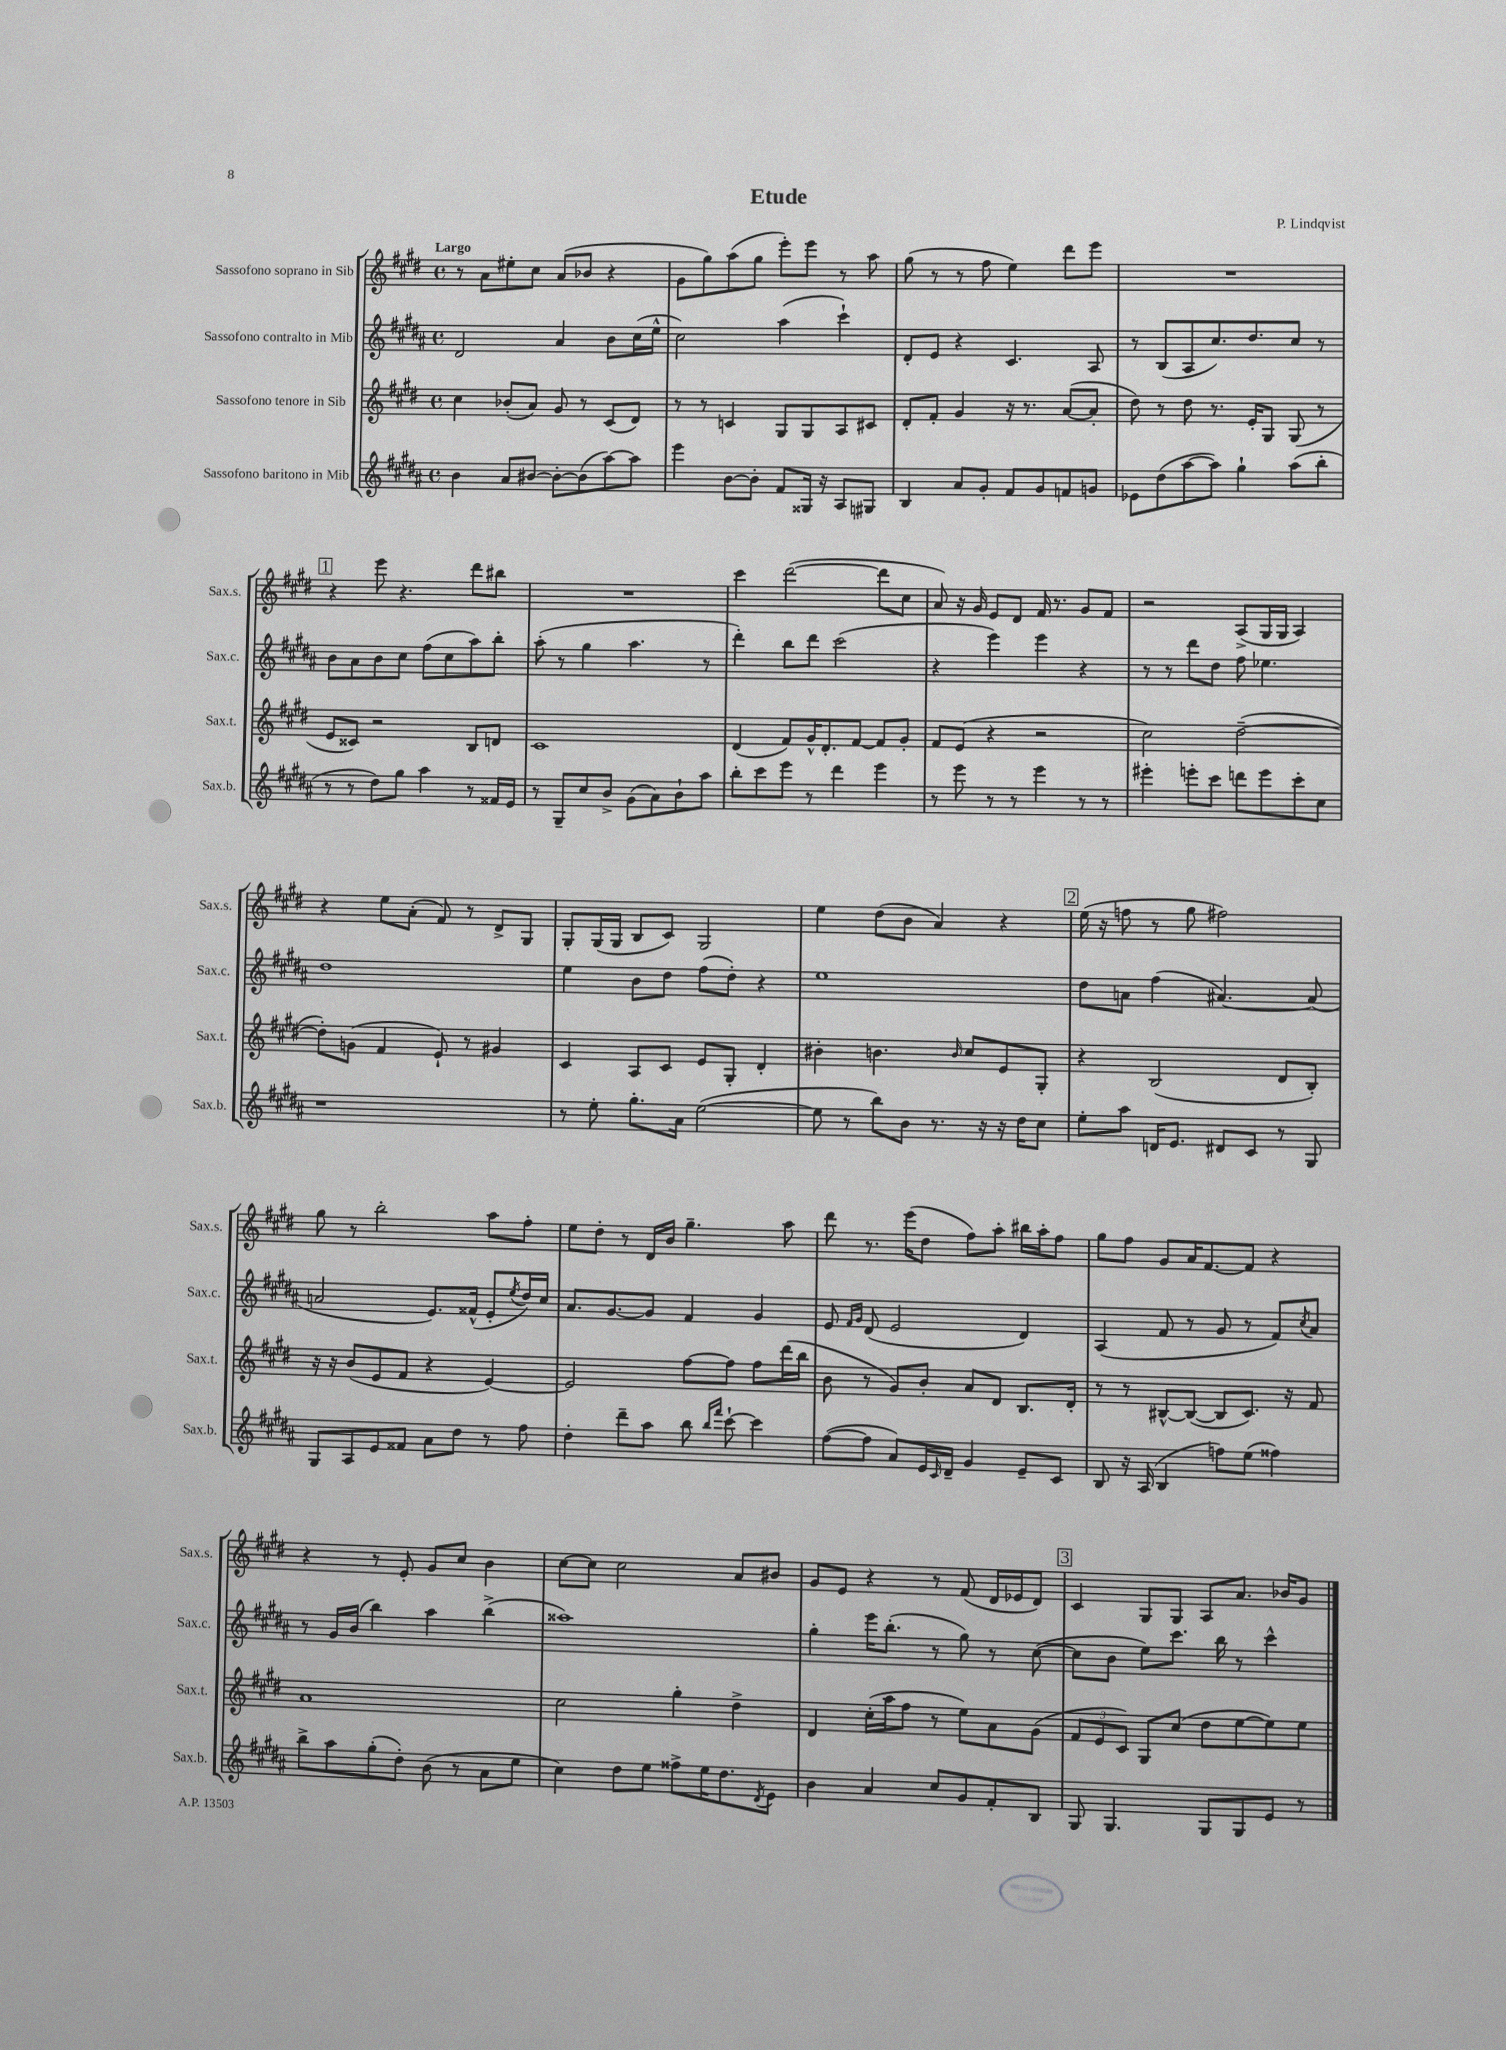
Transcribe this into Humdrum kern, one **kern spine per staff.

**kern	**kern	**kern	**kern
*staff4	*staff3	*staff2	*staff1
*clefG2	*clefG2	*clefG2	*clefG2
*k[f#c#g#d#a#]	*k[f#c#g#d#]	*k[f#c#g#d#a#]	*k[f#c#g#d#]
*M4/4	*M4/4	*M4/4	*M4/4
*met(c)	*met(c)	*met(c)	*met(c)
4b	4cc#	2d#	8r
.	.	.	8a
8a#	(8b-'	.	8ee#'
[8b#	8a)	.	8cc#
8b#'_	8g#	4a#	(8a
(8b#]	8r	.	8b-
[8aa#)	(8c#	8b	4r
8aa#]	8d#)	(16cc#	.
.	.	16ee^^	.
=	=	=	=
4eee	8r	2cc#)	8g#
.	8r	.	8gg#)
[8b	4c	.	(8aa
8b']	.	.	8gg#
8f#	8G#	(4aa#	8eee')
16G##	8G#	.	8eee
16r	.	.	.
8A#	8A	4ccc#`)	8r
8G#	8c#	.	8aa
=	=	=	=
4B	8d#'	8d#'	(8gg#
.	8f#'	8e	8r
8a#	4g#	4r	8r
8g#'	.	.	8ff#
8f#	16r	4.c#	4ee)
.	8.r	.	.
8g#	.	.	.
8f	([8a	.	8ddd#
8g	8a']	8A#	8eee
=	=	=	=
8e-	8dd#)	8r	1r
(8dd#	8r	(8B	.
[8aa#	8dd#	8A#	.
8aa#])	8.r	8.cc#)	.
4gg#`	.	.	.
.	16e'	8.dd#	.
.	8G#	.	.
(8aa#	(8G#	8cc#	.
8bb'	8r	8r	.
=	=	=	=
8r	8e	8b	4r
8r	8c##)	8a#	.
8dd#)	2r	8b	8eee
8gg#	.	8cc#	4.r
4aa#	.	(8ff#	.
.	.	8cc#	.
8r	8B	8aa#)	8ddd#
16f##	8d	8bb'	8bb#
16e	.	.	.
=	=	=	=
8r	1c#	(8aa#'	1r
8G#~	.	8r	.
8cc#	.	4gg#	.
8b^	.	.	.
(8g#	.	4.aa#	.
8a#)	.	.	.
8b`	.	.	.
8aa#	.	8r	.
=	=	=	=
8bb'	(4d#	4ddd#')	4ccc#
8ccc#	.	.	.
8eee	8f#)	8bb	([2ddd#
8r	16g#^^	8ddd#	.
.	8.d#'	.	.
4ddd#	.	(2ccc#	.
.	[8f#	.	.
4eee	8f#]	.	8ddd#]
.	8g#'	.	8cc#
=	=	=	=
8r	8f#	4r	8a)
8eee	(8e	.	16r
.	.	.	16g#
8r	4r	4eee)	8e
8r	.	.	8d#
4eee	2r	4eee	16f#
.	.	.	8.r
8r	.	4r	8g#
8r	.	.	8f#
=	=	=	=
4eee#'	2cc#)	8r	2r
.	.	8r	.
8eee'	.	8ddd#	.
8ccc#	.	8dd#	.
8ddd	([2dd#~	8ff#	(8A^
8eee	.	4.ee-	16G#
.	.	.	16G#
8ccc#'	.	.	4A)
8cc#	.	.	.
=	=	=	=
1r	8dd#'])	1dd#	4r
.	(8g	.	.
.	4f#	.	8ee
.	.	.	(8a'
.	8e`)	.	8f#)
.	8r	.	8r
.	4g#	.	8d#^
.	.	.	8G#
=	=	=	=
8r	4c#	4ee	8G#'
8ee'	.	.	(16G#
.	.	.	16G#
8.gg#'	8A	8b	8B
.	8c#	8dd#	8c#)
16a#	.	.	.
([2ee	8e	(8ff#	2G#
.	8G#'	8dd#')	.
.	4d#'	4r	.
=	=	=	=
8ee]	4b#'	1ee	4ee
8r	.	.	.
8bb)	4.b	.	(8dd#
8b	.	.	8b
8.r	.	.	4a)
.	16qqb	.	.
.	8cc#	.	.
16r	.	.	.
16r	8e	.	4r
16dd#	.	.	.
8cc#	8G#'	.	.
=	=	=	=
8ee'	4r	8dd#	(16ee
.	.	.	16r
8aa#	.	8a	8ff
16d	(2B	(4ff#	8r
8.e	.	.	.
.	.	.	8gg#
8d#	.	[4.a#)	2ff#)
8c#	.	.	.
8r	8d#	.	.
8G#	8B')	(8a#]	.
=	=	=	=
8G#	16r	2a	8gg#
.	16r	.	.
8A#	(8b	.	8r
8e	8e	.	2bb'
8f##	8f#	.	.
8a#	4r	8.e)	.
8dd#	.	.	.
.	.	(16f##^^	.
8r	[4e)	8e'	8aa
.	.	8qee	.
8ff#	.	16dd#)	8ff#'
.	.	16cc#	.
=	=	=	=
4dd#'	2e]	8.a#	8ee
.	.	.	8dd#'
.	.	[8.g#	.
8ddd#~	.	.	8r
8aa#	.	8g#]	16d#
.	.	.	16b
8bb	[8ff#	4f#	4.gg#~
16qqbb	.	.	.
16qqfff#	.	.	.
[8ccc#`	8ff#]	.	.
4ccc#]	8ff#	4g#	.
.	(16ddd#	.	8aa
.	16bb	.	.
=	=	=	=
([8ff#	8b	8e	8ddd#
.	.	16qqf#	.
.	.	16qqg#	.
8ff#]	8r	(8d#	8.r
8a#)	8g#)	2e	.
.	.	.	(16eee
16e	8b'	.	8dd#
16qqc#	.	.	.
16d#~	.	.	.
4g#	8a	.	8ff#)
.	8d#	.	8aa'
8e~	8.B	4d#)	16bb#
.	.	.	16aa'
8c#	.	.	8ff#
.	16d#'	.	.
=	=	=	=
8B	8r	(4A#	8gg#
16r	8r	.	8ff#
(16A#	.	.	.
4B	[8B#^^	8f#	8g#
.	(8B#_	8r	16a
.	.	.	[8.f#
8ff)	8B#]	8g#	.
(8ee	8.c#)	8r	8f#]
4ff##)	.	8f#)	4r
.	16r	.	.
.	.	8qcc#	.
.	8f#	8a#	.
=	=	=	=
8bb^	1a	8r	4r
8aa#	.	16g#	.
.	.	(16b	.
(8gg#'	.	4bb)	8r
8dd#')	.	.	8e'
(8b	.	4aa#	8g#
8r	.	.	8cc#
8a#	.	(4bb^	4b
8ee	.	.	.
=	=	=	=
4cc#)	2cc#	1aa##)	[8cc#
.	.	.	8cc#]
8dd#	.	.	2cc#
8ee	.	.	.
8ff##^	4gg#'	.	.
16ee	.	.	.
8.dd#	.	.	.
.	4dd#^	.	8a
8qd#	.	.	.
8e	.	.	8b#
=	=	=	=
4b	4d#	4gg#'	8g#
.	.	.	8e
4a#	(16cc#'	16eee	4r
.	16aa	(8.bb'	.
.	8ff#	.	.
8cc#	8r	8r	8r
8g#	8ee)	8gg#)	(8f#
8f#'	8a	8r	16d#
.	.	.	16e-
8B	(8g#	([8cc#	8d#)
=	=	=	=
8G#	12f#	8cc#]	4c#
.	12e	.	.
4.G#	.	8b	.
.	12c#)	.	.
.	8G#	8ee)	8G#
.	(8cc#	8.ccc#	8G#
8G#	8dd#	.	8A
.	.	16bb	.
8G#	[8ee	8r	8.a
8e	8ee])	4ccc#^^	.
.	.	.	16b-
8r	8ee	.	8g#
==	==	==	==
*-	*-	*-	*-
